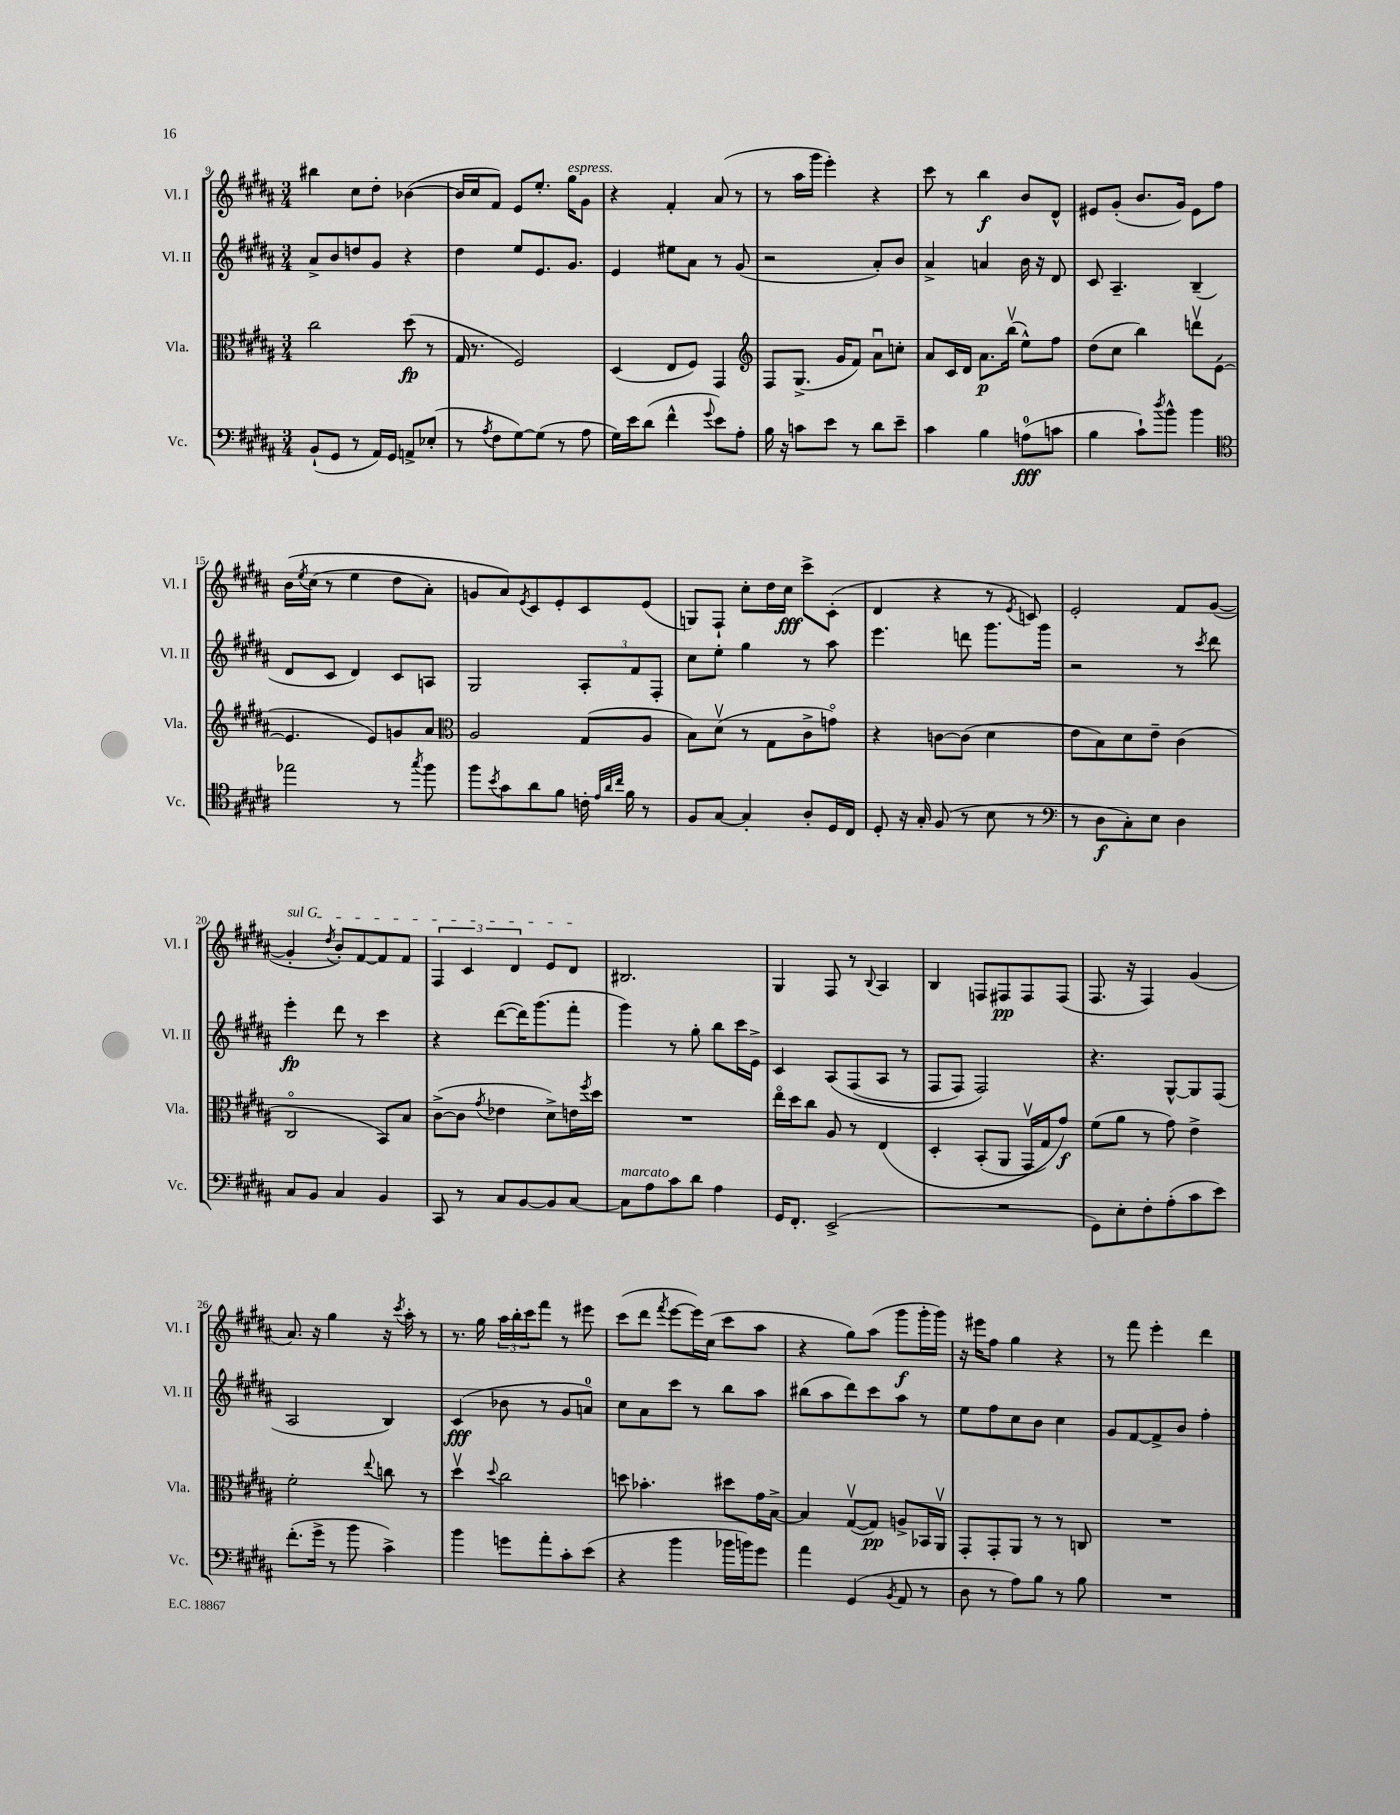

**kern	**kern	**kern	**kern
*staff4	*staff3	*staff2	*staff1
*clefF4	*clefC3	*clefG2	*clefG2
*k[f#c#g#d#a#]	*k[f#c#g#d#a#]	*k[f#c#g#d#a#]	*k[f#c#g#d#a#]
*M3/4	*M3/4	*M3/4	*M3/4
(8BB`/L	2cc#\	8a#^/L	4bb#\
8GG#/J	.	8b/	.
8r	.	8dd/	8cc#\L
16AA#/LL)	.	8g#/J	8dd#'\J
16GG#/JJ	.	.	.
8AA^/L	(8dd#\	4r	([4b-\
(8E-'/J	8r	.	.
=	=	=	=
8r	16G#/	4dd#\	16b-/]LL
.	8.r	.	16cc#/J
8qA#/	.	.	.
8F#\L	.	.	8f#/J)
[8G#\)	2F#/)	8ee/L	8e/L
(8G#\]J	.	8.e/	8.ee'/J
8r	.	.	.
.	.	8.g#/J	16gg#\LK
8A#\	.	.	8g#\J
=	=	=	=
16G#\LL)	(4D#/	4e/	4r
16e\J	.	.	.
(8d#\J	.	.	.
4f#^^\	8E/L	8ee#\L	4f#'/
.	8F#/J)	8a#\J	.
8qqg#/	.	.	.
8e\L)	4GG#/	8r	(8a#/
8A#'\J	.	(8g#/	8r
=	=	=	=
*	*clefG2	*	*
16B\	8F#/L	2r	8r
16r	.	.	.
8c\L	(8.G#^/J	.	16aa#\LL
.	.	.	16ggg#\JJ
8e\J	.	.	4eee'\)
.	16g#/LK	.	.
8r	8f#/J)	.	.
8d#\L	8a#u\L	8a#'/L)	4r
8e~\J	8cc'\J	8b/J	.
=	=	=	=
4c#\	8a#/L	4a#^/	8ccc#\
.	16c#/L	.	8r
.	16d#/JJ	.	.
4B\	8.a#\L	4a/	4bb\
.	(16bbv\Jk	.	.
(8A\L	8ee^^\L)	16b\	8b/L
.	.	16r	.
8c\J	8ff#\J	8d#/	8d#^^/J
=	=	=	=
4B\	(8dd#\L	8c#/	8e#/L
.	8cc#\J	4.A#~/	(8g#'/J
8c#`\L)	4bb\)	.	8.b/L
8qdd#/	.	.	.
8b^^\J	.	.	.
.	.	.	16g#/Jk)
4b\	8dddv\L	(4B~/	8e#\L
.	([8e'\J	.	8ff#\J
=	=	=	=
*clefC4	*	*	*
2ee-\	4.e/]	8d#/L	&(16b\LL
.	.	.	8qee/
.	.	.	(16cc#\JJ
.	.	8c#/J	8r
.	.	4d#/)	4ee\
.	8e/L)	.	.
8r	8g/	8c#/L	8dd#\L
8qgg#/	.	.	.
8ff#\	8a#/J	8A/J	8a#'\J)
=	=	=	=
*	*clefC3	*	*
8ff#\L	2A#/	2G#/	8g/L
8qb/	.	.	.
8g#\	.	.	8a#/&)
.	.	.	8qe/
8a#\	.	.	8c#/
8f#\J	.	.	8e'/
16c'\	(8G#/L	12A#'/L	8c#/
32qqe/LLL	.	.	.
32qqa#/	.	.	.
32qqcc#/JJJ	.	.	.
16f#\	.	.	.
.	.	12f#/	.
8r	8A#/J	.	(8e/J
.	.	12F#'/J	.
=	=	=	=
8F#/L	8B\L)	8cc#\L	8G/L)
[8G#/J	(8d#v\J	8ee'\J	8F#`/J
4G#'/]	8r	4gg#\	8cc#'\L
.	8G#\L	.	16dd#\L
.	.	.	16cc#\JJ
8A#'/L	8c#^\	8r	8ccc#^\L
16D#/L	8go\J)	8aa#\	(8c#'\J
16C#/JJ	.	.	.
=	=	=	=
8D#'/	4r	4.eee\	4d#/
16r	.	.	.
16G#'/	.	.	.
(8F#/	[8c\L	.	4r
8r	(8c\]J	8ddd\	.
8B\	4d#\	8.ggg#\L	8r
.	.	.	8qe/
8r	.	.	8c/)
.	.	16ggg#\Jk	.
=	=	=	=
*clefF4	*	*	*
8r	8e\L	2r	2e'/
8D#\L	8B\)	.	.
8C#'\)	8d#\	.	.
8E\J	8e~\J	.	.
4D#\	(4c#\	8r	8f#/L
.	.	8qccc#/	.
.	.	8ddd#\	([8g#/J
=	=	=	=
8C#/L	2C#o/	4eee'\	4g#'/]
8BB/J	.	.	.
.	.	.	8qdd#/
4C#/	.	8ddd#\	8b'/L)
.	.	8r	[8f#/
4BB/	8BB/L)	4ccc#\	8f#/]
.	8B/J	.	8f#/J
=	=	=	=
8CC#/	([8c#^\L	4r	6F#/
8r	8c#\]J	.	.
.	.	.	6c#/
.	8qg#/	.	.
8C#/L	4e-\	([8ddd#\L	.
.	.	.	6d#/
[8BB/	.	16ddd#\]K)	.
.	.	(8.ggg#\	.
8BB/]	8d#^\L)	.	8e/L
[8C#/J	16e\L	8fff#'\J	8d#/J
.	8qff#/	.	.
.	16dd#\JJ	.	.
=	=	=	=
8C#\]L	2.r	4ggg#\)	2.B#/
8A#\	.	.	.
8c#\	.	8r	.
8d#\J	.	8gg#'\	.
4A#\	.	8bb\L	.
.	.	16ccc#\L	.
.	.	16e^\JJ	.
=	=	=	=
16GG#/LK	16eeo\LL	4c#/	4G#/
8.FF#'/J	16dd#\J	.	.
.	8cc#\J	.	.
(2EE^/	8A#/	&(8A#/L	8F#/
.	8r	(8F#/	8r
.	.	.	8qqB/
.	&(4E/	8A#/J	4A#/
.	.	8r	.
=	=	=	=
2.r	4D#'/	8F#/L	4B/
.	.	8F#/J)	.
.	(8BB'/L	2F#/&)	8F/L
.	8AA#/J	.	8F#/
.	16GG#v/LL	.	8F#/
.	16G#/J)	.	.
.	8g#/J&)	.	(8F#/J
=	=	=	=
8GG#\L)	(8f#\L	4.r	8.F#/
8E'\	8a#\J	.	.
.	.	.	16r
8F#'\	8r	.	4F#/)
(8A#'\	8g#\)	[8G#^^/L	.
8c#\	4e^\	8G#/]	(4g#/
8e\J)	.	(8F#/J	.
=	=	=	=
(8.f#'\L	2f#'\	2A#/	8.a#/)
16g#^\Jk	.	.	16r
8r	.	.	4gg#\
8b\	.	.	.
.	8qqee/	.	.
4c#^\)	8cc\	4B/)	16r
.	.	.	8qccc#/
.	.	.	16aa#'\
.	8r	.	8r
=	=	=	=
4b\	4dd#v\	(4c#/	8.r
.	.	.	16gg#\
.	8qqdd#/	.	.
8g\L	2cc#\	8b-\	24aa#\LL
.	.	.	24bb'\
.	.	.	24ccc#\J
8a#'\	.	8r	8fff#\J
8c#'\	.	8g#/L	8r
(8e\J	.	8a/J)	8eee#\
=	=	=	=
4r	8dd\	8cc#\L	(8ccc#\L
.	4.b-'\	8a#\	8ddd#\J
.	.	.	8qfff#/
4b\	.	8ccc#\J	[8eee\L
.	.	8r	16eee\]L)
.	.	.	(16cc#\JJ
16b-\LL	8dd#\L	8bb\L	8ccc#\L
16b\J)	.	.	.
8g#\J	16g#\L	8aa#\J	8aa#\J
.	[16B^\JJ	.	.
=	=	=	=
4a#\	4B/]	(8bb#\L	4r
.	.	8aa#\	.
(4GG#/	([8G#v/L	8ddd#\)	8gg#\L)
.	8G#/]J)	8ccc#\	(8aa#\J
8qBB/	.	.	.
8AA#/	8A^/L	8aa#\J	8ggg#\L
8r	16BB-/L	8r	16ggg#'\L
.	16AA#v/JJ	.	16ggg#\JJ)
=	=	=	=
8D#\	8GG#'/L	8ee\L	16r
.	.	.	16eee#\LK
8r	8GG#'/	8ff#\	8ff#\J
8A#\L)	8AA#/J	8cc#\	4gg#\
8B\J	8r	8b\J	.
8r	8r	4cc#\	4r
8B\	8C/	.	.
=	=	=	=
2.r	2.r	8g#/L	8r
.	.	[8f#/	8fff#\
.	.	8f#^/]	4eee'\
.	.	8b/J	.
.	.	4ff#'\	4ddd#\
==	==	==	==
*-	*-	*-	*-
